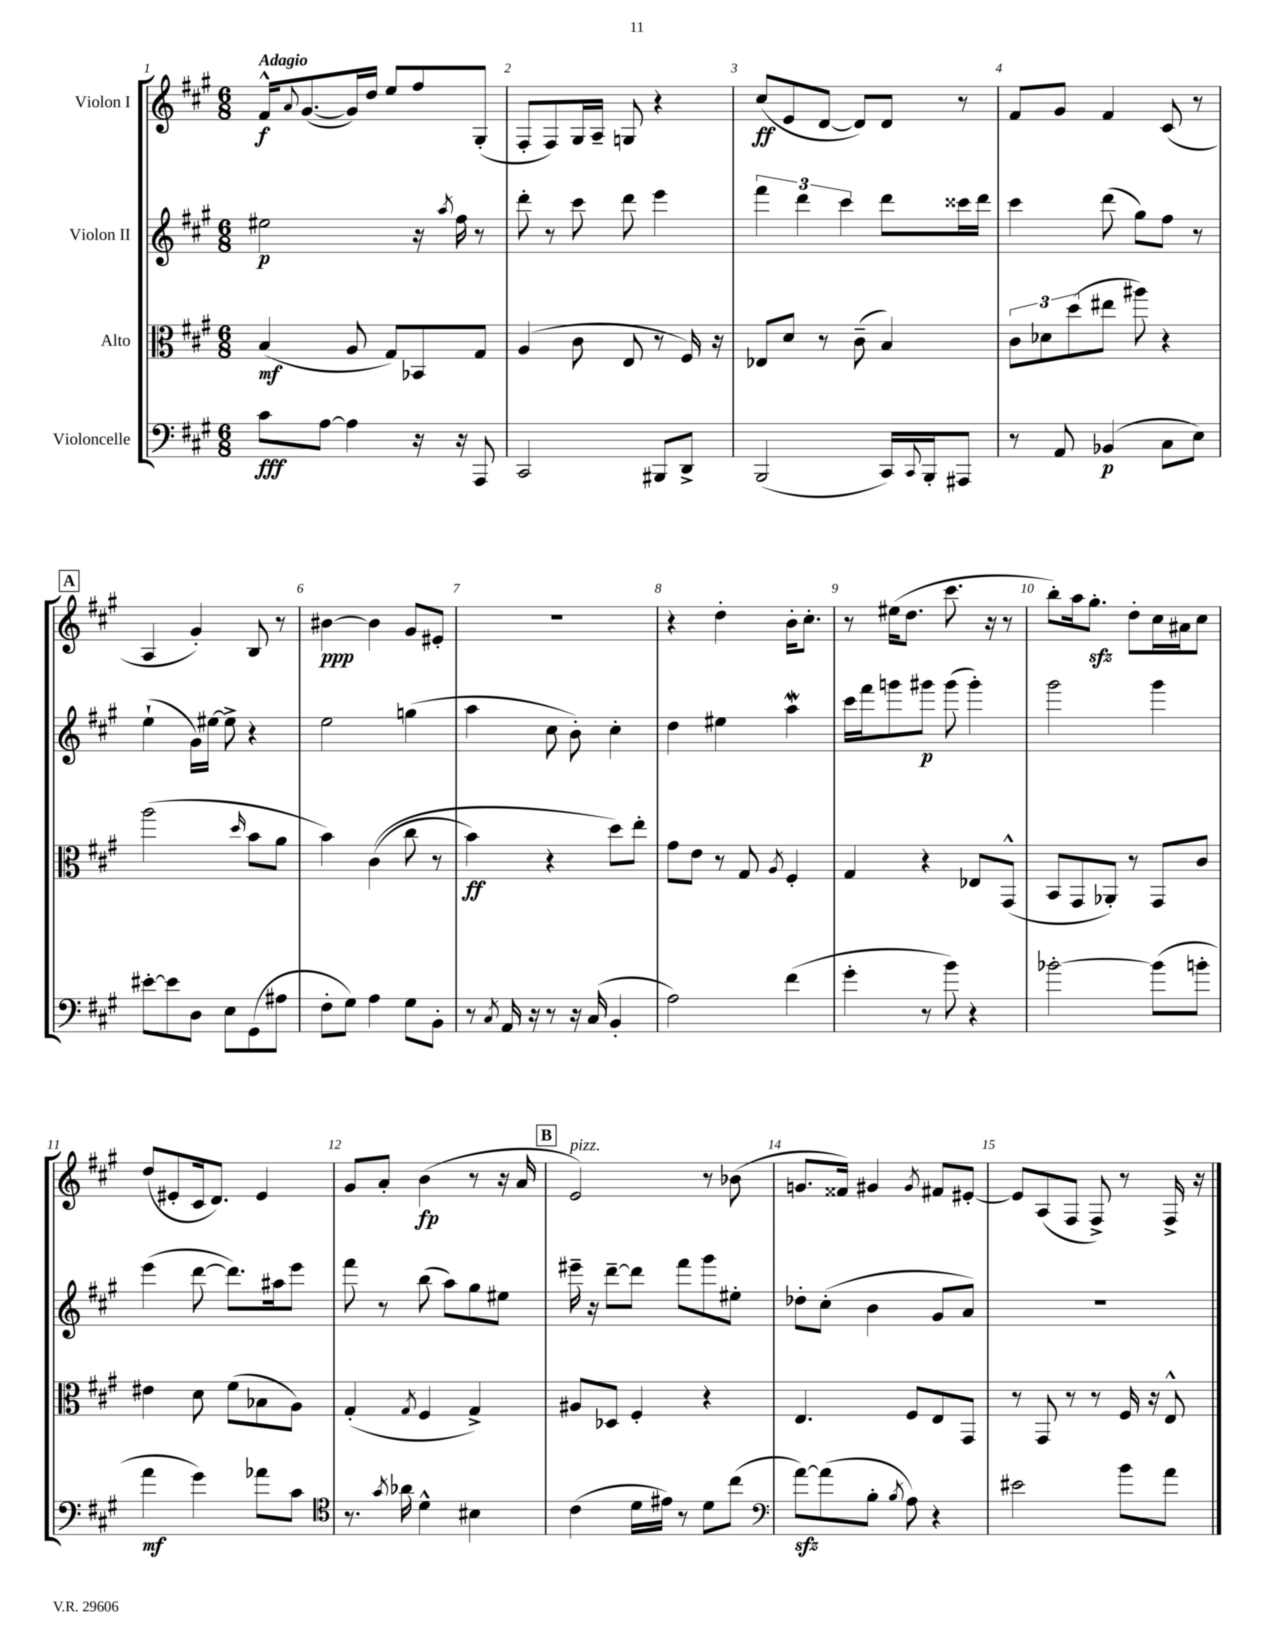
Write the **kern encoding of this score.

**kern	**kern	**kern	**kern
*staff4	*staff3	*staff2	*staff1
*clefF4	*clefC3	*clefG2	*clefG2
*k[f#c#g#]	*k[f#c#g#]	*k[f#c#g#]	*k[f#c#g#]
*M6/8	*M6/8	*M6/8	*M6/8
8c#	(4B	2ee#	16f#^^
.	.	.	8qqa
.	.	.	([8.g#
[8A	.	.	.
4A]	8A	.	16g#])
.	.	.	16dd
.	8G#)	.	8ee
16r	8BB-	16r	8ff#
.	.	8qaa	.
16r	.	16ff#	.
8AAA	8G#	8r	(8G#'
=	=	=	=
2CC#	(4A	8ddd'	8F#'
.	.	8r	8F#)
.	8c#	8ccc#	16G#
.	.	.	16A~
.	8E	8ddd	8G
8BBB#	8r	4eee	4r
8DD^	16F#)	.	.
.	16r	.	.
=	=	=	=
(2BBB	8E-	6fff#	(8cc#
.	8d	.	8e
.	.	6ddd	.
.	8r	.	[8d
.	.	6ccc#	.
.	(8c#~	.	8d])
16CC#)	4B)	8ddd	8d
8qqCC#	.	.	.
16BBB'	.	.	.
8AAA#	.	16ccc##	8r
.	.	16ddd	.
=	=	=	=
8r	12c#	4ccc#	8f#
.	12d-	.	.
8AA	.	.	8g#
.	(12dd	.	.
(4BB-	8ee#	(8ddd	4f#
.	8aa#)	8gg#)	.
8C#	4r	8ff#	(8c#
8E)	.	8r	8r
=	=	=	=
[8e#'	(2aa	(4ee`	4A
8e#]	.	.	.
8D	.	16g#)	4g#')
.	.	[16ee#	.
8E	.	8ee#^]	.
.	16qqdd	.	.
(8GG#	8b	4r	8B
8A#	8a	.	8r
=	=	=	=
8F#'	4b)	2ee	[4b#
8G#)	.	.	.
4A	&((4c#	.	4b#]
8G#	8cc#	(4gg	8g#
8BB'	8r	.	8e#'
=	=	=	=
8r	4b)	4aa	2.r
8qC#	.	.	.
16AA	.	.	.
16r	.	.	.
8r	4r	8cc#	.
16r	.	8b')	.
(16C#	.	.	.
4BB'	8dd&)	4cc#'	.
.	8ee'	.	.
=	=	=	=
2A)	8g#	4dd	4r
.	8e	.	.
.	8r	4ee#	4dd'
.	8G#	.	.
.	8qA	.	.
(4f#	4F#'	4aa	16b'
.	.	.	8.cc#'
=	=	=	=
4g#'	4G#	16ccc#	8r
.	.	16fff#	.
.	.	8ggg	(16ee#
.	.	.	8.dd
8r	4r	8ggg#	.
8b)	.	(8ggg#	8.ccc#
4r	8E-	4ggg#')	.
.	.	.	16r
.	(8GG#^^	.	8r
=	=	=	=
[2b-'	8BB	2ggg#	8bb')
.	8GG#	.	16aa
.	.	.	8.gg#'
.	8AA-')	.	.
.	8r	.	8dd'
(8b-]	8GG#	4ggg#	16cc#
.	.	.	16a#
8b'	8c#	.	8cc#
=	=	=	=
4a	4e#	(4eee	(8dd
.	.	.	8e#'
4g#)	8d	[8ddd	16c#
.	.	.	8.d)
.	(8f#	8.ddd])	.
8a-	8B-	.	4e#
.	.	16aa#	.
8c#	8A)	8eee	.
=	=	=	=
*clefC4	*	*	*
8.r	(4G#'	8fff#	8g#
.	.	8r	8a'
8qg#	.	.	.
16a-	.	.	.
.	8qG#	.	.
4d^^	4F#	(8bb	(4b
.	.	8aa)	.
4B#	4G#^)	8gg#	8r
.	.	8ee#	16r
.	.	.	16a
=	=	=	=
(4c#	8A#	16eee#~	2e)
.	.	16r	.
.	8D-	[8ddd~	.
16d	4F#'	8ddd]	.
16e#)	.	.	.
8r	.	8fff#	.
8d	4r	8ggg#	8r
(8cc#	.	8ee#'	(8b-
=	=	=	=
*clefF4	*	*	*
[8a)	4.E	8dd-'	8.g
(8a]	.	(8cc#'	.
.	.	.	16f##)
8B'	.	4b	4g#
8qB	.	.	.
8A)	8F#	.	.
.	.	.	8qg#
4r	8E	8g#	8f#
.	8GG#	8a)	[8e#'
=	=	=	=
2e#	8r	2.r	8e#]
.	8GG#	.	(8A
.	8r	.	8F#
.	8r	.	8F#^)
8b	16F#	.	8r
.	16r	.	.
8a	8E^^	.	16F#^
.	.	.	16r
==	==	==	==
*-	*-	*-	*-
